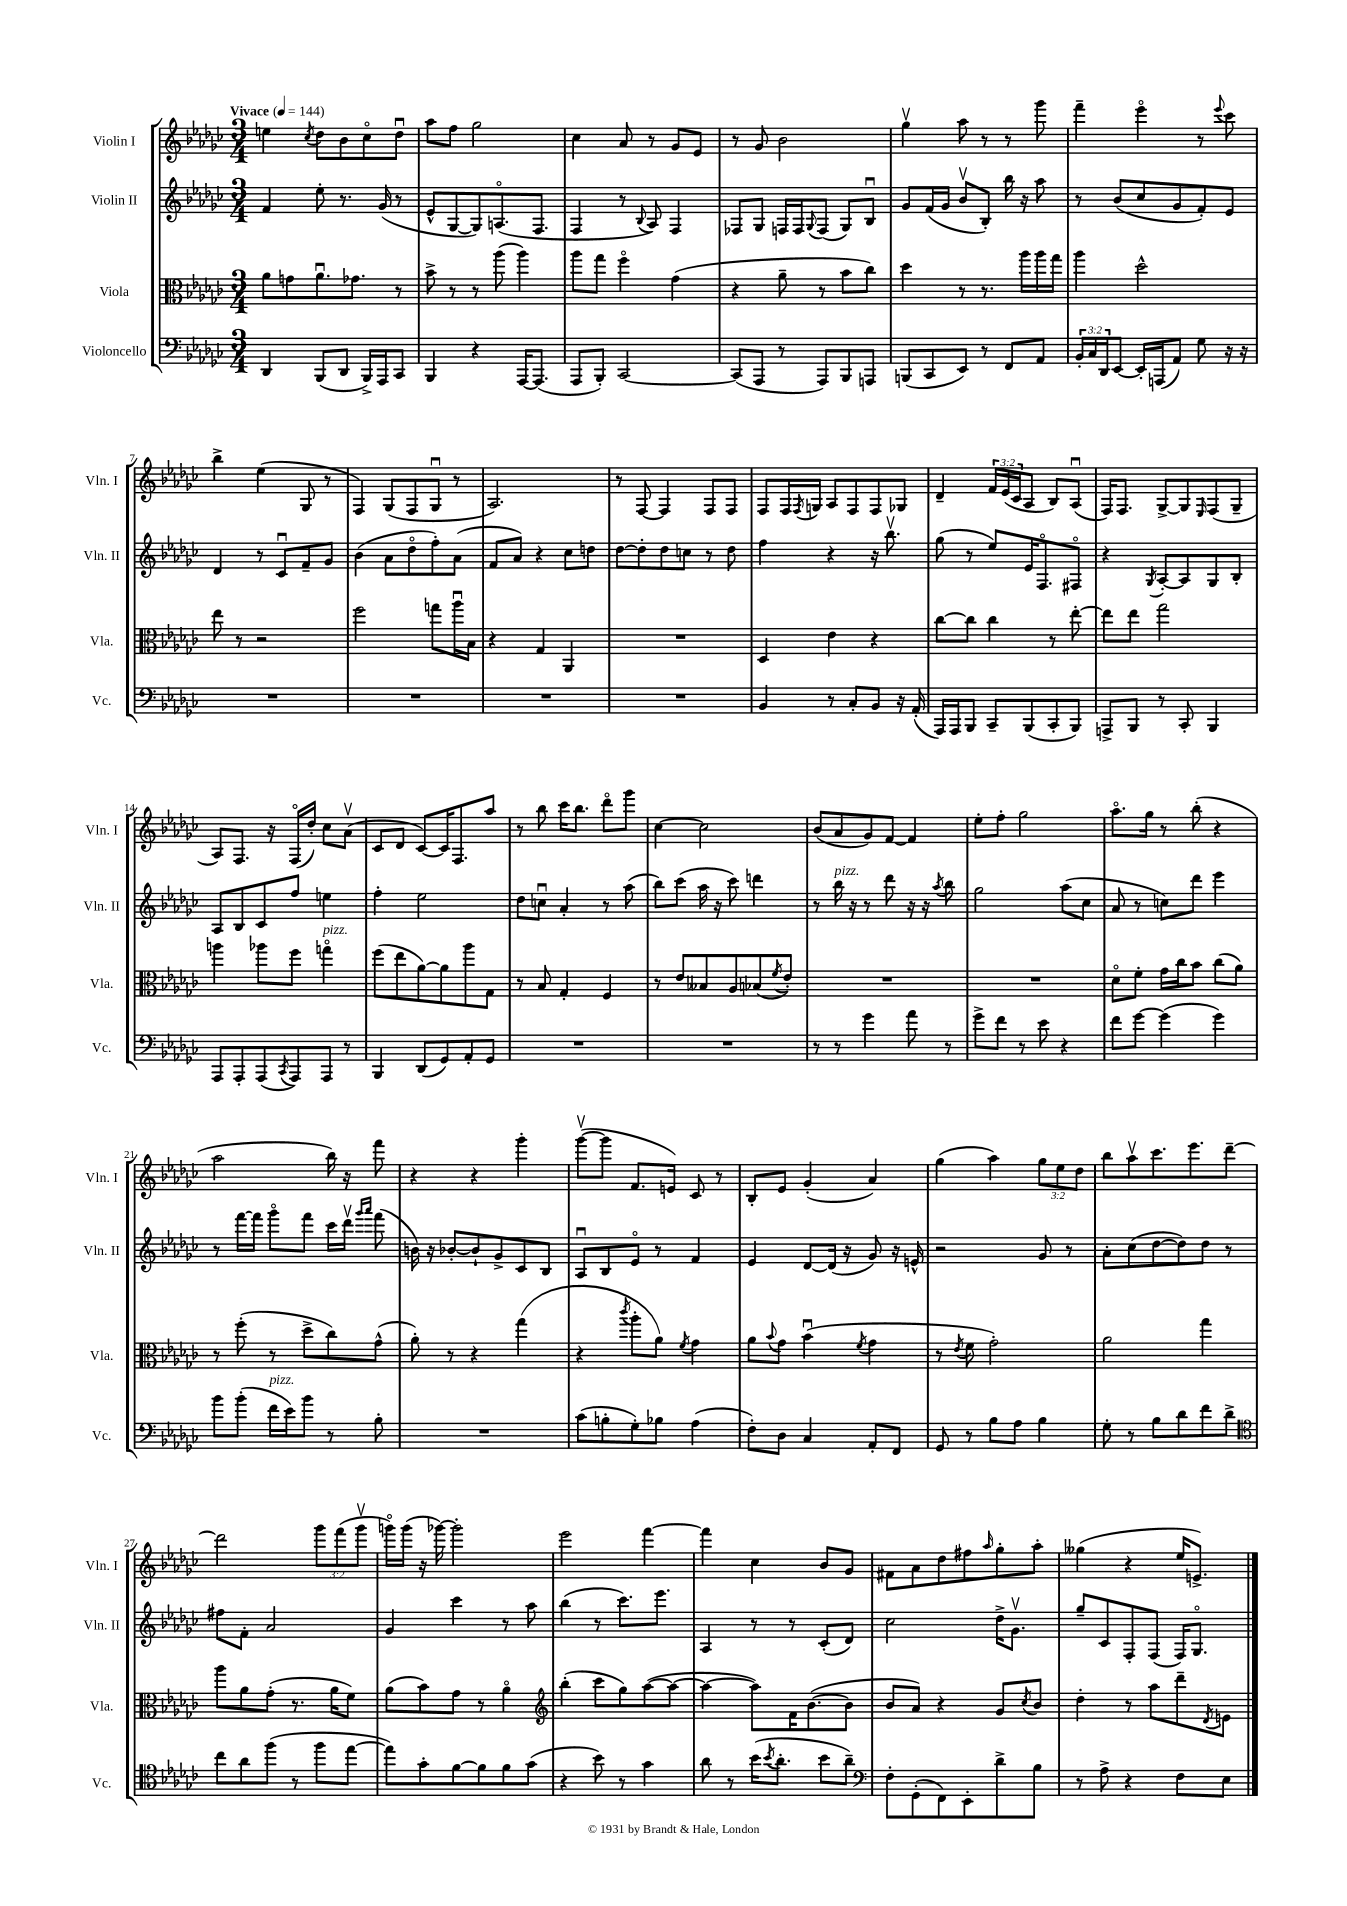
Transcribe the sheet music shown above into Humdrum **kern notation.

**kern	**kern	**kern	**kern
*part4	*part3	*part2	*part1
*staff4	*staff3	*staff2	*staff1
*I"Violoncello	*I"Viola	*I"Violin II	*I"Violin I
*I'Vc.	*I'Vla.	*I'Vln. II	*I'Vln. I
*clefF4	*clefC3	*clefG2	*clefG2
*k[b-e-a-d-g-c-]	*k[b-e-a-d-g-c-]	*k[b-e-a-d-g-c-]	*k[b-e-a-d-g-c-]
*M3/4	*M3/4	*M3/4	*M3/4
*MM144	*MM144	*MM144	*MM144
=1	=1	=1	=1
!	!	!	!LO:TX:a:B:t=Vivace
4DD-/	8a-\L	4f/	4een\
.	8gn\	.	.
.	.	.	8qcc-/
(8BBB-/L	8.a-u\	8ee-'\	8dd-\L
8DD-/J	.	8.r	8b-\
.	8.g-X\J	.	.
16BBB-^/LL)	.	.	8cc-\
16AAA-/J	.	(16g-/	.
8CC-/J	8r	8r	8dd-u\J
=2	=2	=2	=2
4BBB-/	8b-^\	8e-^^/L	8aa-\L
.	8r	[8G-/	8ff\J
4r	8r	8G-/])	2gg-\
.	(8aa-\	(8.An/	.
[16AAA-/KL	4aa-\)	.	.
(8.AAA-/J]	.	8.F/J	.
=3	=3	=3	=3
8AAA-/L	8aa-\L	4F/	4cc-\
8BBB-'/J)	8gg-\J	.	.
[2CC-/	4ff\	8r	8a-/
.	.	8qqB-/	.
.	.	8A-/)	8r
.	(4g-\	4F/	8g-/L
.	.	.	8e-/J
=4	=4	=4	=4
(8CC-/L]	4r	8F-X/L	8r
8AAA-/J	.	8G-/J	8g-/
8r	8a-~\	16Fn/LL	2b-\
.	.	16F/J	.
.	.	8qqG-/	.
8AAA-/L)	8r	(8F/J	.
8BBB-/	8b-\L	8G-/L)	.
8AAAn/J	8cc-\J)	8B-u/J	.
=5	=5	=5	=5
(8BBBn/L	4dd-\	8g-/L	4gg-v\
8CC-/	.	(16f/L	.
.	.	16g-/JJ	.
8EE-/J)	8r	8b-v/L	8aa-\
8r	8.r	8B-'/J)	8r
8FF/L	.	16bb-\	8r
.	16aa-\LL	16r	.
8AA-/J	16aa-\	8aa-\	8ggg-\
.	16gg-\JJ	.	.
=6	=6	=6	=6
24BB-'/LL	4aa-\	8r	4fff~\
24C-/	.	.	.
24DD-/J	.	.	.
[8EE-/J	.	(8b-/L	.
16EE-'/LL]	2dd-^^\	8cc-/	4eee-\
(16AAAn/J	.	.	.
8AA-/J)	.	8g-/	.
8G-\	.	8f'/)	8r
.	.	.	8qqeee-/
16r	.	8e-/J	8ccc-\
16r	.	.	.
!!LO:LB:g=z
=7	=7	=7	=7
2.r	8ee-\	4d-/	4bb-^\
.	8r	.	.
.	2r	8r	(4ee-\
.	.	8c-u/L	.
.	.	8f~/	8G-/
.	.	8g-/J	8r
=8	=8	=8	=8
2.r	2ff\	(4b-\	4F/)
.	.	8a-\L	(8G-/L
.	.	8dd-\	8F/
.	8ggn\L	8ff'\)	8G-u/J
.	16aa-u\L	(8a-\J	8r
.	16B-\JJ	.	.
=9	=9	=9	=9
2.r	4r	8f/L	2.A-/)
.	.	8a-/J)	.
.	4G-/	4r	.
.	4AA-/	8cc-\L	.
.	.	8ddn\J	.
=10	=10	=10	=10
2.r	2.r	[8dd-\L	8r
.	.	8dd-'\]	[8F/
.	.	8dd-\	4F/]
.	.	8ccn\J	.
.	.	8r	8F/L
.	.	8dd-\	8F/J
=11	=11	=11	=11
4BB-/	4D-/	4ff\	8F/L
.	.	.	16F/L
.	.	.	8qF/
.	.	.	16Gn/JJ
8r	4e-\	4r	8A-/L
8C-'/L	.	.	8F/
8BB-/J	4r	16r	8F/
.	.	8.bb-v\	.
16r	.	.	8G-X/J
(16AA-'/	.	.	.
=12	=12	=12	=12
16AAA-/LL)	[8cc-\L	(8gg-\	4d-~/
16AAA-/J	.	.	.
8BBB-/J	8cc-\J]	8r	.
8CC-~/L	4cc-\	8ee-/L)	24f/LL
.	.	.	(24e-/
.	.	.	24c-/J
(8BBB-/	.	16e-/K	8A-/J
.	.	8.F/	.
8CC-'/	8r	.	8B-/L)
8BBB-/J)	[8ee-'\	8F#X/J	(8A-u/J
=13	=13	=13	=13
8AAAn^/L	8ee-\L]	4r	16F/KL)
.	.	.	8.F/J
8BBB-/J	8ee-\J	.	.
.	.	8qG-/	.
8r	2gg-\	[8A-'/L	[8G-^/L
8CC-'/	.	8A-/]	8G-/]
.	.	.	16qqE-/
4BBB-/	.	8G-/	(8F/
.	.	8B-'/J	8G-~/J
!!LO:LB:g=z
=14	=14	=14	=14
8AAA-/L	4aan\	8A-/L	8A-/L)
8AAA-'/	.	8B-/	8.F/J
(8AAA-/	8aa-X\L	8c-/	.
.	.	.	16r
8qCC-/	.	.	.
8AAA-/)	8ff\J	8ff/J	(16F/LL
.	.	.	16dd-'/JJ)
!	!LO:TX:a:i:t=pizz.	!	!
8AAA-/J	4ggn\	4een\	8cc-\L
8r	.	.	(8a-v\J
=15	=15	=15	=15
4BBB-/	(8ff\L	4ff'\	8c-/L
.	8ee-\	.	8d-/J
(8DD-/L	[8a-\)	2ee-\	[8c-/L)
8GG-/)	8a-\]	.	16c-/K]
.	.	.	8.F/
8AA-'/	8aa-\	.	.
8GG-/J	8G-\J	.	8aa-/J
=16	=16	=16	=16
2.r	8r	8dd-\L	8r
.	8B-/	8ccnu\J	8bb-\
.	4G-'/	4a-'/	16ccc-\KL
.	.	.	8.bb-\J
.	4F/	8r	8ddd-\L
.	.	(8aa-\	8ggg-\J
=17	=17	=17	=17
2.r	8r	8bb-\L)	[4cc-\
.	8e-/L	(8ccc-\J	.
.	8B--X/	16aa-\	2cc-\]
.	.	16r	.
.	8A-/	8ccc-\)	.
.	(8B-X/	4dddn\	.
.	8qf/	.	.
.	8e-'/J)	.	.
=18	=18	=18	=18
8r	2.r	8r	(8b-/L
!	!	!LO:TX:a:i:t=pizz.	!
8r	.	16bb-\	8a-/
.	.	16r	.
4g-\	.	8r	8g-/)
.	.	8ddd-\	[8f/J
8a-\	.	16r	4f/]
.	.	16r	.
.	.	8qaa-/	.
8r	.	8bb-\	.
=19	=19	=19	=19
8g-^\L	2.r	2gg-\	8ee-'\L
8f\J	.	.	8ff'\J
8r	.	.	2gg-\
8e-\	.	.	.
4r	.	(8aa-\L	.
.	.	8cc-\J	.
=20	=20	=20	=20
8f\L	8d-\L	8a-/	8.aa-\L
[8g-\J	8f'\J	8r	.
.	.	.	16gg-\Jk
(4g-\]	16g-\LL	8ccn\L)	8r
.	16cc-\J	.	.
.	8b-\J	8ddd-\J	(8bb-'\
4g-\)	(8cc-\L	4eee-\	4r
.	8a-\J)	.	.
!!LO:LB:g=z
=21	=21	=21	=21
8b-\L	8r	8r	2aa-\
(8b-'\J	(8ff'\	[16fff\LL	.
.	.	16fff\JJ]	.
!LO:TX:a:i:t=pizz.	!	!	!
16f\LL	8r	8ggg-\L	.
16e-\J)	.	.	.
8b-\J	8dd-^\L	8fff\J	.
8r	8cc-\)	16ccc-\LL	16bb-\)
.	.	16ddd-v\JJ	16r
.	.	16qqggg-/LL	.
.	.	16qqaaa-/JJ	.
8B-'\	(8g-^^\J	(8fff\	8fff\
=22	=22	=22	=22
2.r	8a-'\)	16bn\)	4r
.	.	16r	.
.	8r	[8b-X'/L	.
.	4r	8b-`/]	4r
.	.	8g-^/	.
.	(4gg-\	8c-/	4ggg-'\
.	.	8B-/J	.
=23	=23	=23	=23
(8c-\L	4r	8A-u/L	([8ggg-v\L
8Bn'\	.	8B-/	8ggg-\J]
.	8qccc-/	.	.
8G-'\)	8aa-'\L	8e-/J	8.f/L
8B-X\J	8a-\J)	8r	.
.	.	.	16en/Jk)
.	8qf/	.	.
(4A-\	4g-\	4f/	8c-/
.	.	.	8r
=24	=24	=24	=24
8F'\L)	8a-\L	4e-/	8B-'/L
.	8qqb-/	.	.
8D-\J	8g-\J	.	8e-/J
4C-/	(4b-u\	[8d-/L	(4g-'/
.	.	(16d-/Jk]	.
.	.	16r	.
.	8qf/	.	.
8AA-'/L	4g-\	8g-/)	4a-/)
8FF/J	.	16r	.
.	.	16en^^/	.
=25	=25	=25	=25
8GG-/	8r	2r	(4gg-\
.	8qe-/	.	.
8r	8f\	.	.
8B-\L	2g-'\)	.	4aa-\)
8A-\J	.	.	.
4B-\	.	8g-/	12gg-\L
.	.	.	12ee-\
.	.	8r	.
.	.	.	12dd-\J
=26	=26	=26	=26
8G-'\	2a-\	8a-'\L	8bb-\L
8r	.	(8cc-\	8aa-v\
8B-\L	.	[8dd-\	8.ccc-\
8d-\	.	8dd-\])	.
.	.	.	8.eee-\
8f\	4gg-\	8dd-\J	.
8d-^\J	.	8r	[8ddd-~\J
!!LO:LB:g=z
=27	=27	=27	=27
*clefC4	*	*	*
8cc-\L	8aa-\L	8ff#X\L	2ddd-\]
8a-\	8a-\	8f'\J	.
(8ff\J	(8g-'\J	2a-/	.
8r	8.r	.	.
8ff\L	.	.	12ggg-\L
.	16a-\KL	.	.
.	.	.	(12fff\
[8ee-\J	8f\J)	.	.
.	.	.	12ggg-v\J
=28	=28	=28	=28
8ee-\L])	(8a-\L	4g-/	16gggn\LL)
.	.	.	(16ggg\JJ
8g-'\	8b-\)	.	16r
.	.	.	[16ggg-X\)
[8f\	8g-\J	4ccc-\	2ggg-'\]
8f\]	8r	.	.
8f\	4a-\	8r	.
(8g-\J	.	8aa-\	.
=29	=29	=29	=29
*	*clefG2	*	*
4r	(4bb-'\	(4bb-\	2eee-\
8b-\)	8ccc-\L	8r	.
8r	8gg-\)	8.ccc-\L)	.
4g-\	([8aa-\	.	[4fff\
.	.	8.eee-\J	.
.	8aa-\J_	.	.
=30	=30	=30	=30
8a-\	4aa-\_	4A-/	4fff\]
8r	.	.	.
(16b-\KL	8aa-\L])	8r	4cc-\
8qb-/	.	.	.
8.a-'\J	.	.	.
.	16f\K	8r	.
.	([8.b-\	.	.
8b-\L	.	(8c-'/L	8b-/L
8a-~\J)	8b-\J]	8d-/J)	8g-/J
=31	=31	=31	=31
*clefF4	*	*	*
8F'\L	8b-/L	2cc-\	8f#X\L
(8GG-'\	8a-/J)	.	8a-\
8FF\)	4r	.	8dd-\
8EE-'\	.	.	8ff#X\
.	.	.	16qqaa-/
8d-^\	8g-/L	16dd-^\KL	8gg-'\
.	.	8.g-v\J	.
.	8qcc-/	.	.
8B-\J	8b-/J	.	8aa-'\J
=32	=32	=32	=32
8r	4dd-'\	8gg-~/L	(4gg--X\
8A-^\	.	8c-/	.
4r	8r	8F'/	4r
.	8aa-\L	(8F/J	.
8F\L	8ddd-~\	16F/KL)	16ee-/KL
.	.	8.G-/J	8.en^/J)
.	8qd-/	.	.
8E-\J	8en\J	.	.
==	==	==	==
*-	*-	*-	*-
